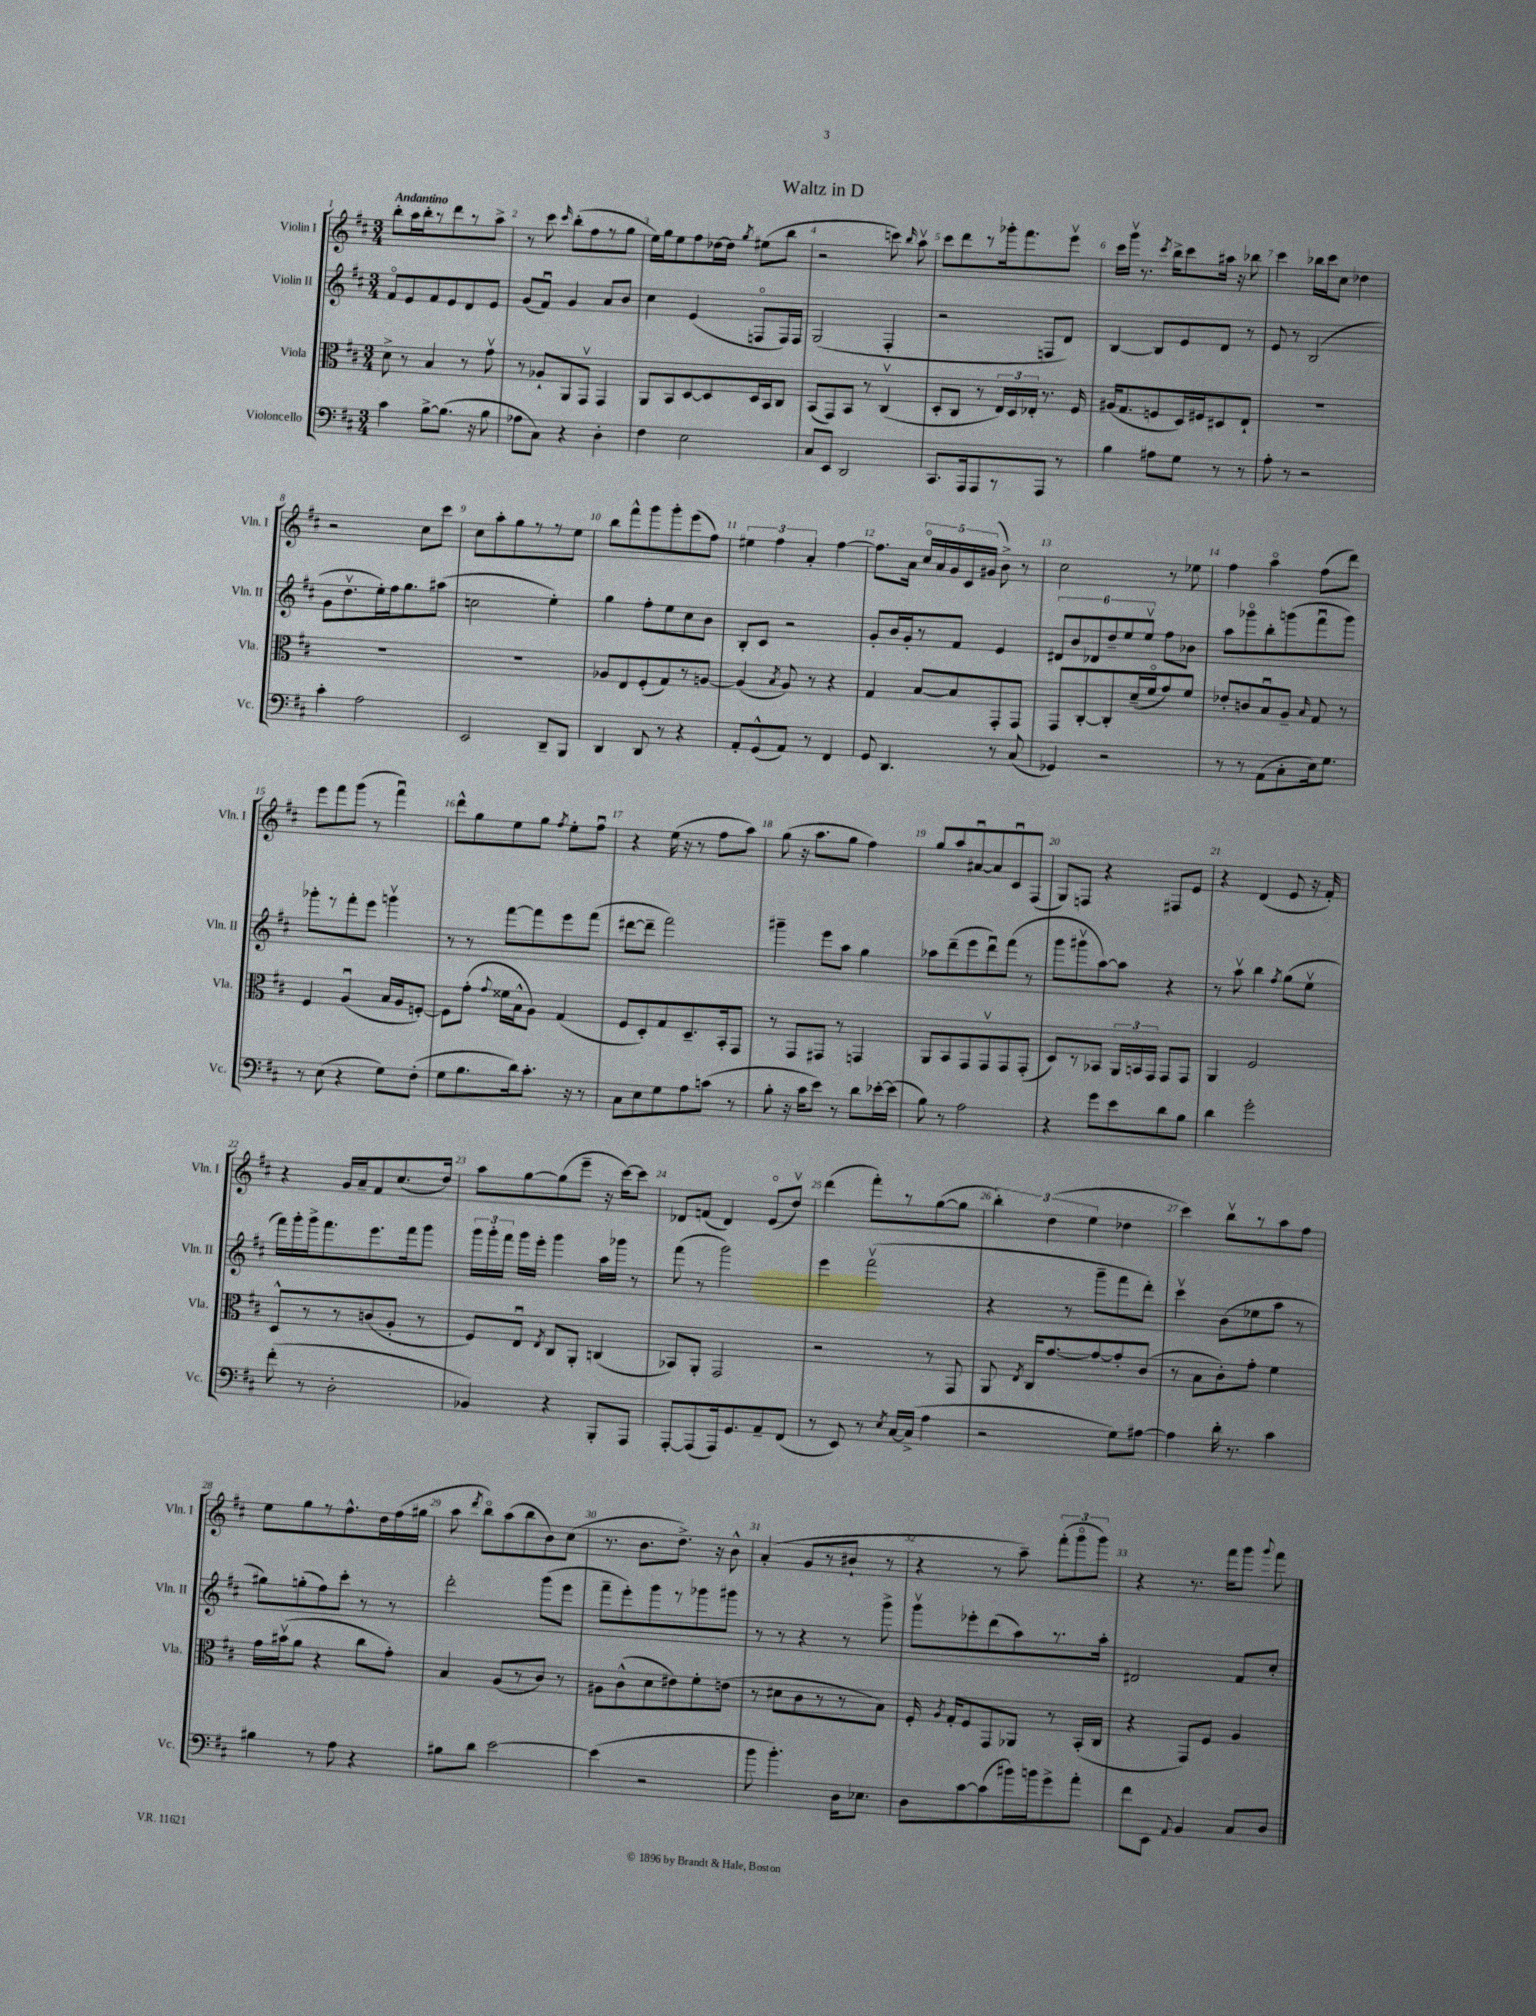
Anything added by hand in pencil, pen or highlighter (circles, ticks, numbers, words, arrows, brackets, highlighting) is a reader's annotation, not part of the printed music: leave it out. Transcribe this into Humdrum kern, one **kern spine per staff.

**kern	**kern	**kern	**kern
*staff4	*staff3	*staff2	*staff1
*clefF4	*clefC3	*clefG2	*clefG2
*k[f#c#]	*k[f#c#]	*k[f#c#]	*k[f#c#]
*M3/4	*M3/4	*M3/4	*M3/4
4c#	8d^	8f#o	8bb'
.	8r	8e	16aa
.	.	.	16bb'
[8B^	4B	8f#	8r
(8.B]	.	8e	8ddd
.	8r	8d	8r
16r	.	.	.
8B	8gv	8e	8aa^
=	=	=	=
8A-	8r	(8g	8r
8C#)	8A-`	8f#u)	8ccc#
.	.	.	16qqccc#
4r	8AA	4g	(8bb'
.	8GGv	.	8ff#
4D'	4GG	8a	8r
.	.	8b	8gg
=	=	=	=
4F#	8AA	4cc#	16ee)
.	.	.	16gg
.	8BB	.	8ee
2E	[8D	(4e	8ff#
.	8D]	.	[16dd-
.	.	.	16dd-]
.	.	.	8qgg
.	16D	8Fo	(8ee#
.	16BB	.	.
.	8C#	16F)	8bb
.	.	16F	.
=	=	=	=
8C#	(8BB	(2G	2r
8EE	8GG)	.	.
2DD	8BB	.	.
.	8r	.	.
.	(4C#v	4F#'	8ccc)
.	.	.	16qqbb
.	.	.	8aav
=	=	=	=
8.CC#	8D'	2r	8ccc#
.	8C#	.	8ddd
16AAA	.	.	.
8AAA	8r	.	8r
8r	24E)	.	16ggg-'
.	24D	.	.
.	.	.	8.fff#
.	24E-'	.	.
8AAA	8.r	8F	.
8r	.	8d)	8eeev
.	16F#	.	.
=	=	=	=
4B	(16A#	[4B	16ccc#
.	8.G	.	16gggv
.	.	.	8.r
8A#	8F	8B]	.
.	.	.	8qccc#
.	.	.	16bb^
8G	16D)	8e	8ccc#
.	16F#	.	.
8r	8D#	8d	16aa#
.	.	.	16r
8r	8E`	8r	8bb-
=	=	=	=
8A'	2.r	8e	4ccc#
8r	.	8r	.
2r	.	(2B	16bb-
.	.	.	16ccc#
.	.	.	8cc#
.	.	.	4dd-
=	=	=	=
4c#'	2.r	8g	2r
.	.	8.ddv	.
2A	.	.	.
.	.	16ee')	.
.	.	16ff#	.
.	.	8.gg	.
.	.	.	8cc#
.	.	(8aa#	8ccc#
=	=	=	=
2EE	2.r	2cc	8cc#
.	.	.	8aa'
.	.	.	8gg
.	.	.	8r
8DD~	.	4ee')	8r
8BBB	.	.	8ee
=	=	=	=
4DD	8A-	4gg	8bb
.	8E	.	8fff#^^
8DD	(8F#'	8ff#'	8ggg
8r	8G)	8ee	8ggg'
4r	8r	8cc#	(8eee
.	[8A	8b	8ff#)
=	=	=	=
8AA'	(4A]	8B'	6ee#
(8GG^^	.	8c#	.
.	.	.	6ff#
.	8qB	.	.
8AA)	8A)	2r	.
.	.	.	6a'
8r	8r	.	.
4FF#	4r	.	[4ff#
=	=	=	=
8GG	4G	8g'	8.ff#]
4.DD	.	16b	.
.	.	16g'	16a
.	[8B	8r	20cc#o
.	.	.	20a
.	.	.	20g
.	8B]	8f#	.
.	.	.	20c#
.	.	.	(20g#
8r	8GG'	4e	8b^)
(8C#	8GG	.	8r
=	=	=	=
4GG-)	8GG	12d#	2cc#
.	.	12b	.
.	[8C#'	.	.
.	.	12d-	.
2r	8C#']	12dd~	.
.	.	12ee	.
.	(16d~	.	.
.	.	12eev	.
.	16f#o	.	.
.	8g)	8ff#	8r
.	8f#	8b-	8ee-
=	=	=	=
8r	8e-'	8aa	4ff#
8r	8c	8ggg-o	.
(8AA	8Bu	8bb'	4aao
8C#'	8A~	(8ggg	.
.	16qqB	.	.
16E)	8G	8fff#u	(8ff#
8.G	.	.	.
.	8r	8ggg)	8ddd)
=	=	=	=
8r	4F#	8ggg-'	8eee
(8E	.	8r	8fff#
4r	(4Au	8fff#'	(8ggg
.	.	8eee	8r
8G)	16B	4gggv	4fff#u)
.	16A	.	.
(8F#'	[8F')	.	.
=	=	=	=
8G	8F]	8r	8ddd^^
8.B	(8g'	8r	8gg
.	8qqg	.	.
.	16f##	[8fff#	8ee
16d)	16B^^	.	.
8.c#'	8A)	8fff#]	8gg
.	.	.	8qff#
.	(4G	8eee	8ee'
16r	.	.	.
8r	.	(8fff#	8ff#u
=	=	=	=
8C#	8F#	[8ddd#	4r
8E	8D')	8ddd#~]	.
8G	8G	2fff#)	(16ee
.	.	.	16r
8A	8.D~	.	8r
(8c	.	.	8ff#
.	16BB'	.	.
8r	8GG	.	8aa)
=	=	=	=
8B'	8r	4ggg#~	(8gg
16r	8GG	.	16r
16c#	.	.	8.aa
8e)	8GG#	8eee	.
8r	8r	8aa	8gg
8d	4GG	4gg	4ff#)
[16e-'	.	.	.
(16e-]	.	.	.
=	=	=	=
8B)	8AA	8aa-	8gg
8r	8BB	(8ddd~	8aa
2A	8GG	8eee	[8a#u
.	8GGv	8dddu)	8a#]
.	8GG	(8fff#	8c#u
.	(8GG'	8r	(8F#
=	=	=	=
4r	8D)	8ggg	8G)
.	8r	8ggg#v	8F
8g	8BB-	[8aa)	4r
8e	24AA	8aa]	.
.	24BB	.	.
.	24GG	.	.
8d	8GG	4r	8F#
8B	8GG	.	8e
=	=	=	=
4d	4AA	8r	4r
.	.	8aav	.
2g'	2F#	4bb	(4d
.	.	8qff#	.
.	.	(8gg	8e
.	.	8eev	16r
.	.	.	16f#')
=	=	=	=
(8f#'	8D^^	16fff#)	4r
.	.	16ggg'	.
8r	8r	16ggg^	.
.	.	8.fff#	.
2D'	8r	.	16g
.	.	.	16a~
.	(8c	8.eee	8f#
.	8A'	.	(8.cc#
.	.	16fff#	.
.	8r	8ggg	.
.	.	.	16dd)
=	=	=	=
4BB-)	8F#)	24ggg	8aa
.	.	24ggg'	.
.	.	24fff#	.
.	8Eu	16ggg	[8gg
.	.	16eee'	.
.	8qE	.	.
4r	8C#	4ggg	(8gg]
.	8AA'	.	8eee~
8BBB'	(4C	16aa	16r
.	.	16ggg-	[16ccc#)
8AAA	.	8r	8ccc#]
=	=	=	=
[8AAA'	8BB-)	(8fff#	8d-
(8AAA]	8AA'	8r	(8f
16AAA)	2GG	2ggg)	4d-)
8.GG	.	.	.
8AA~	.	.	(8eo
(8FF#	.	.	8ddv)
=	=	=	=
8r	2r	4eee	(4ddd
8EE)	.	.	.
8r	.	(2fff#v	8fff#')
8qE	.	.	.
[16C#	.	.	8r
(16C#^]	.	.	.
4A	8r	.	([8gg
.	8GG	.	8gg]
=	=	=	=
2r	8AA	4r	6bb')
.	8qE	.	.
.	16C#	.	.
.	.	.	(6dd
.	[8.g	.	.
.	.	8r	.
.	.	.	6ee
.	8g_	8ggg~	.
8G)	8g']	8fff#	4dd-
[8A#	(8c#	8ddd')	.
=	=	=	=
4A#]	8r	4ccc#v	4ccc#)
.	8B	.	.
16d'	8c#')	(8b	8bbv
8.r	.	.	.
.	8g'	8ee-	8r
4c#	4f#	8aa	8aa
.	.	8r	8ff#
=	=	=	=
4B#	16g	8gg#)	8ee
.	(16b#v	.	.
.	8a	(8gg'	8gg
8r	4r	8ff#)	8r
8A	.	8ccc#'	8.ff#^^
4r	8cc#	8r	.
.	.	.	16dd
.	8g')	8r	(16ff#
.	.	.	16gg#
=	=	=	=
8B#	4B	2ddd'	8aa
.	.	.	8qddd
8d	.	.	8bbo)
[2e	(8A	.	(8aa
.	8r	.	8bb
.	8c#)	(8ggg	8b)
.	8r	8eee	(8cc#
=	=	=	=
(4e]	8A#	8fff#~	8.r
.	(8c#^^	8eee')	.
.	.	.	8.b
2r	8d	8ggg	.
.	8e#)	8r	8.dd^)
.	8f#'	8ggg-	.
.	.	.	16r
.	(8e	8ggg#	8b^^
=	=	=	=
8b	8r	8r	(4a'
4.b')	8d#	8r	.
.	8c#	4r	8g
.	8r	.	8r
16D	8r	8r	8b#`
8.E-	.	.	.
.	8B)	8ggg^	8r
=	=	=	=
8D	16F#'	8gggv	4r
.	8qA	.	.
.	16G'	.	.
[8c#	8F#	8eee-'	.
(8c#]	8GG	(8ddd	8r
16b#)	8AA-	8aa)	8aa~)
16b	.	.	.
8g^	8r	8.r	(12fff#'
.	.	.	12gggo
8a'	(16BB'	.	.
.	.	.	12ggg)
.	16C#	16aa'	.
=	=	=	=
8f#	4r	2d#	4r
8EE	.	.	.
8qqAA	.	.	.
4BB	8GG)	.	8.r
.	8F#	.	.
.	.	.	16fff#
8C#	4A	8f#	8ggg
.	.	.	8qqggg
8D	.	8cc#'	8fff#
==	==	==	==
*-	*-	*-	*-
